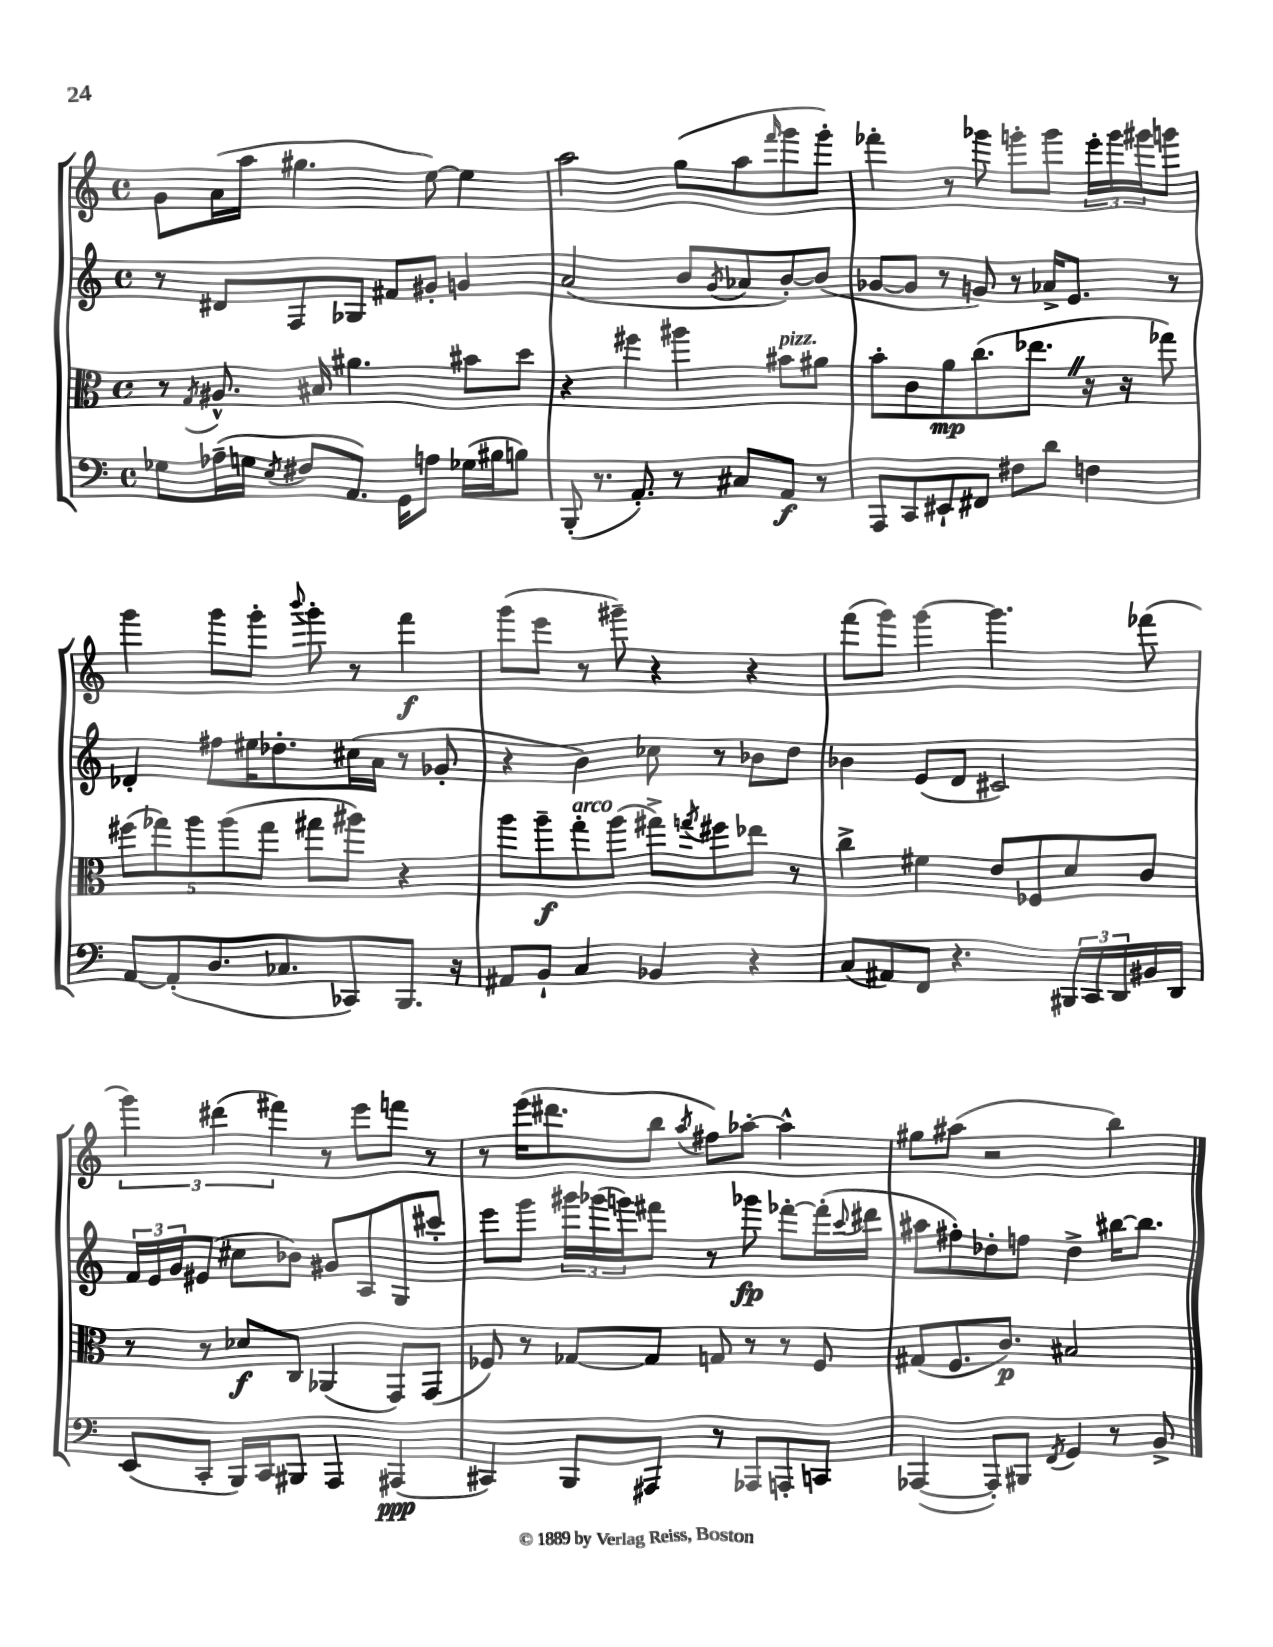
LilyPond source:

<<
\new StaffGroup <<
\new Staff = "s0" {
    \clef treble \key c \major \defaultTimeSignature \time 4/4
    g'8 a'16( a''16 gis''4. e''8~) e''4 |
    a''2 g''8( a''8 \grace { f'''16 } g'''8 g'''8-.) |
    fes'''4-. r8 ges'''8 g'''8-. g'''8 \tuplet 3/2 { e'''16-. g'''16 gis'''16 } g'''8 |
    g'''4 g'''8 g'''8-. \appoggiatura { b'''8 } g'''8-. r8 f'''4\f |
    g'''8( e'''8 r8 gis'''8--) r4 r4 |
    f'''8( g'''8) g'''4~ g'''4. fes'''8( |
    \tuplet 3/2 { g'''4) dis'''4( fis'''4) } r8 e'''8 f'''8 r8 |
    r8 e'''16( dis'''8. b''8 \acciaccatura { a''8 } fis''8) aes''8~-. aes''4-^ |
    gis''8 ais''8( r2 b''4) \bar "|." |
}
\new Staff = "s1" {
    \clef treble \key c \major \defaultTimeSignature \time 4/4
    r8 dis'8 f8 ges8 fis'8 gis'8-. g'4 |
    a'2( b'8 \acciaccatura { g'8 } aes'8 b'8~-.) b'8( |
    ges'8~ ges'8 r8 g'8) r8 aes'16-> e'8. r8 |
    des'4-. fis''8 eis''16 des''8.-. cis''16( a'16 r8 ges'8-. |
    r4 b'4) ces''8 r8 bes'8 d''8 |
    bes'4 e'8( d'8 cis'2) |
    \tuplet 3/2 { f'16 e'16 g'16 } eis'8( cis''8 bes'8) gis'8 a8 g8 cis'''8-. |
    e'''8 g'''8 \tuplet 3/2 { gis'''16 ges'''16( g'''16) } fis'''8 r8 ges'''8\fp fes'''8~-. fes'''16-.( \appoggiatura { c'''8 } dis'''16 |
    ais''8 fis''8-.) des''8-. f''8 des''4-> bis''16~ bis''8. \bar "|." |
}
\new Staff = "s2" {
    \clef alto \key c \major \defaultTimeSignature \time 4/4
    r8 \acciaccatura { g8 } ais8.-^ bis16 ais'4. bis'8 d''8 |
    r4 fis''4 ais''4 bis'8^\markup { \italic "pizz." } ais'8 |
    b'8-. c'8 a'8\mp c''8.( ees''8. \once \override BreathingSign.text = \markup { \musicglyph "scripts.caesura.straight" } \breathe r16 r16 ges''8) |
    \tuplet 5/4 { fis''8( ges''8) a''8 a''8( ges''8 } gis''8 ais''8) r4 |
    a''8 a''8--\f g''8-.^\markup { \italic "arco" } a''8( gis''8->) \acciaccatura { g''8 } fis''8 ees''8 r8 |
    c''4-> fis'4 e'8 fes8 d'8 c'8 |
    r8 r8 des'8\f c8 aes,4( g,8) g,8( |
    fes8) r8 ges8~ ges8 g8 r8 r8 fes8 |
    gis8( f8. c'8.\p) bis2 \bar "|." |
}
\new Staff = "s3" {
    \clef bass \key c \major \defaultTimeSignature \time 4/4
    ges8 aes16--( g16 \acciaccatura { e8 } fis8 a,8.) g,16 a8 ges16( bis16 b8) |
    b,,8-.( r8. a,8.-.) r8 cis8 a,8\f r8 |
    a,,8 c,8 eis,8-! fis,8 fis8 d'8 f4 |
    a,8~ a,8-.( d8. ces8. ces,8) b,,8. r16 |
    ais,8 b,8-! c4 bes,4 r4 |
    c8( ais,8) f,8 r4. \tuplet 3/2 { bis,,16 c,16 d,16 } bis,16 d,16 |
    e,8( c,8-. b,,16) c,16 bis,,8 a,,4 ais,,4\ppp( |
    cis,4) b,,8 ais,,8 r8 aes,,8 a,,8-. c,8 |
    aes,,4~( aes,,8-.) bis,,8 \acciaccatura { f,8 } g,4 r8 b,8-> \bar "|." |
}
>>
>>
\layout { \context { \Score \remove "Bar_number_engraver" } }
